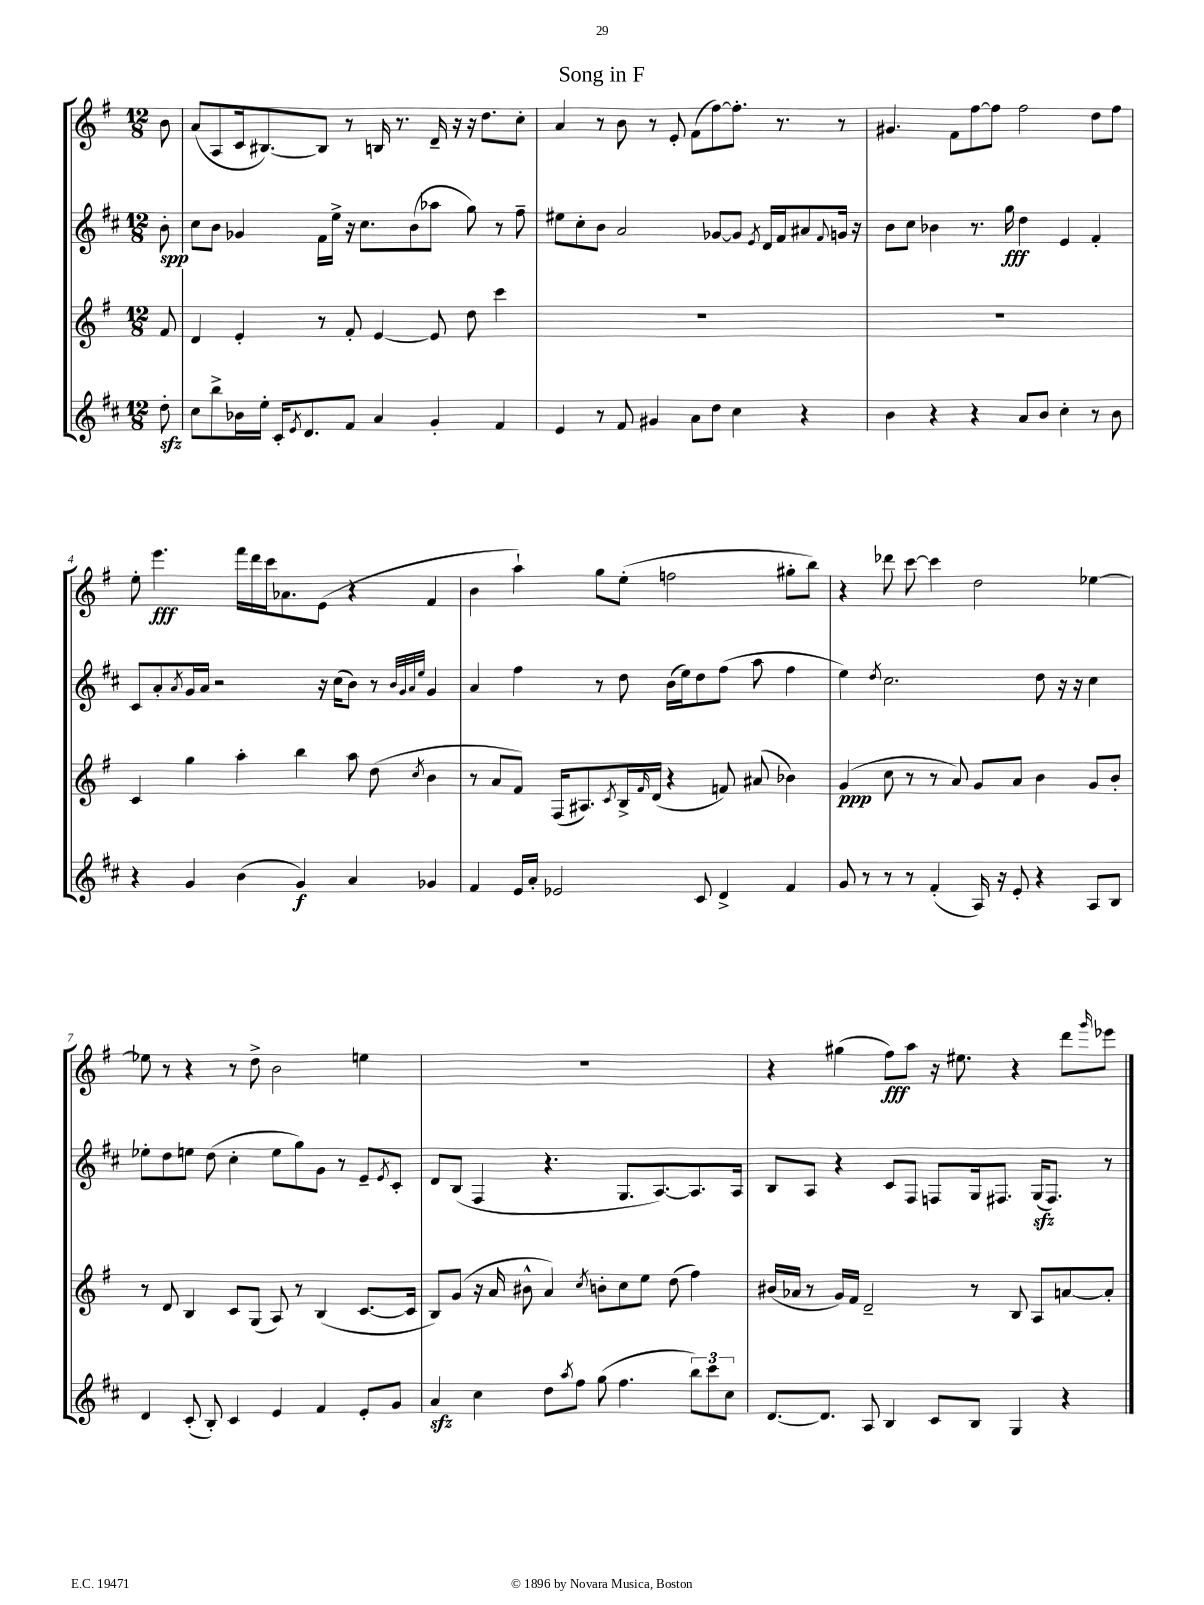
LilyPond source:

\header { title = "Song in F" }
<<
\new StaffGroup <<
\new Staff = "s0" {
    \clef treble \key g \major \numericTimeSignature \time 12/8 \partial 8
    b'8 |
    a'8( a8 c'16 bis8.~) bis8 r8 b16 r8. d'16-- r16 r16 d''8. c''8-. |
    a'4 r8 b'8 r8 e'8-. fis'8( fis''8~) fis''8.-. r8. r8 |
    gis'4. fis'8 fis''8~ fis''8 fis''2 d''8 fis''8 |
    e''8-. e'''4.\fff fis'''16 d'''16 c'''16 aes'8. e'8( r4 fis'4 |
    b'4 a''4-!) g''8 e''8-.( f''2 gis''8-. b''8) |
    r4 des'''8 c'''8~ c'''4 d''2 ees''4~ |
    ees''8 r8 r4 r8 d''8-> b'2 e''4 |
    R1. |
    r4 gis''4( fis''8\fff) a''8 r16 eis''8. r4 d'''8 \grace { g'''16 } ees'''8 \bar "|." |
}
\new Staff = "s1" {
    \clef treble \key d \major \numericTimeSignature \time 12/8 \partial 8
    b'8-.\spp |
    cis''8 b'8 ges'4 fis'16 e''16-> r16 cis''8. b'8( aes''8 g''8) r8 fis''8-- |
    eis''8 cis''8-. b'8 a'2 ges'8~ ges'8 \acciaccatura { e'8 } d'16 fis'16 ais'8 \appoggiatura { fis'8 } g'16 r16 |
    b'8 cis''8 bes'4 r8. g''16\fff d''4 e'4 fis'4-. |
    cis'8 a'8-. \acciaccatura { a'8 } g'16 a'16 r2 r16 cis''16( b'8) r8 \grace { b'32 g'32 a'32 e''32 } g'4 |
    a'4 fis''4 r8 d''8 b'16( e''16) d''8 fis''8( a''8 fis''4 |
    e''4) \acciaccatura { d''8 } cis''2. d''8 r16 r16 cis''4 |
    ees''8-. d''8 e''8 d''8( cis''4-. e''8 g''8) g'8 r8 e'8-- \acciaccatura { e'8 } cis'8-. |
    d'8 b8( fis4 r4. g8. a8.~) a8. a16 |
    b8 a8 r4 cis'8 fis8 f8 g16 fis8. g16\sfz( fis8.) r8 \bar "|." |
}
\new Staff = "s2" {
    \clef treble \key g \major \numericTimeSignature \time 12/8 \partial 8
    fis'8 |
    d'4 e'4-. r8 fis'8-. e'4~ e'8 d''8 c'''4 |
    R1. |
    R1. |
    c'4 g''4 a''4-. b''4 a''8 d''8( \acciaccatura { c''8 } b'4 |
    r8 a'8 fis'8) fis16( ais8.) \acciaccatura { c'8 } b16-> \grace { fis'16 } d'16( r4 f'8) ais'8( bes'4) |
    g'4\ppp( c''8 r8 r8 a'8) g'8 a'8 b'4 g'8 b'8-. |
    r8 d'8 b4 c'8 g8( a8) r8 b4( c'8.~ c'16 |
    b8) g'8( r16 a'16 bis'8-^ a'4) \acciaccatura { c''8 } b'8-. c''8 e''8 d''8( fis''4) |
    bis'16( aes'16 r8 g'16) fis'16 d'2-- r8 b8 a8 a'8~ a'8-. \bar "|." |
}
\new Staff = "s3" {
    \clef treble \key d \major \numericTimeSignature \time 12/8 \partial 8
    d''8-.\sfz |
    cis''8 b''8-> bes'16 e''16-. cis'16-. \acciaccatura { e'8 } d'8. fis'8 a'4 g'4-. fis'4 |
    e'4 r8 fis'8 gis'4 a'8 d''8 cis''4 r4 |
    b'4 r4 r4 a'8 b'8 cis''4-. r8 b'8 |
    r4 g'4 b'4( g'4\f) a'4 ges'4 |
    fis'4 e'16 a'16-. ees'2 cis'8 d'4-> fis'4 |
    g'8 r8 r8 r8 fis'4-.( a16) r16 e'8-. r4 a8 b8 |
    d'4 cis'8-.( b8-.) cis'4 e'4 fis'4 e'8-. g'8 |
    a'4\sfz cis''4 d''8 \acciaccatura { a''8 } fis''8 g''8( fis''4. \tuplet 3/2 { b''8) cis'''8 cis''8 } |
    d'8.~ d'8. a8 b4 cis'8 b8 g4 r4 \bar "|." |
}
>>
>>
